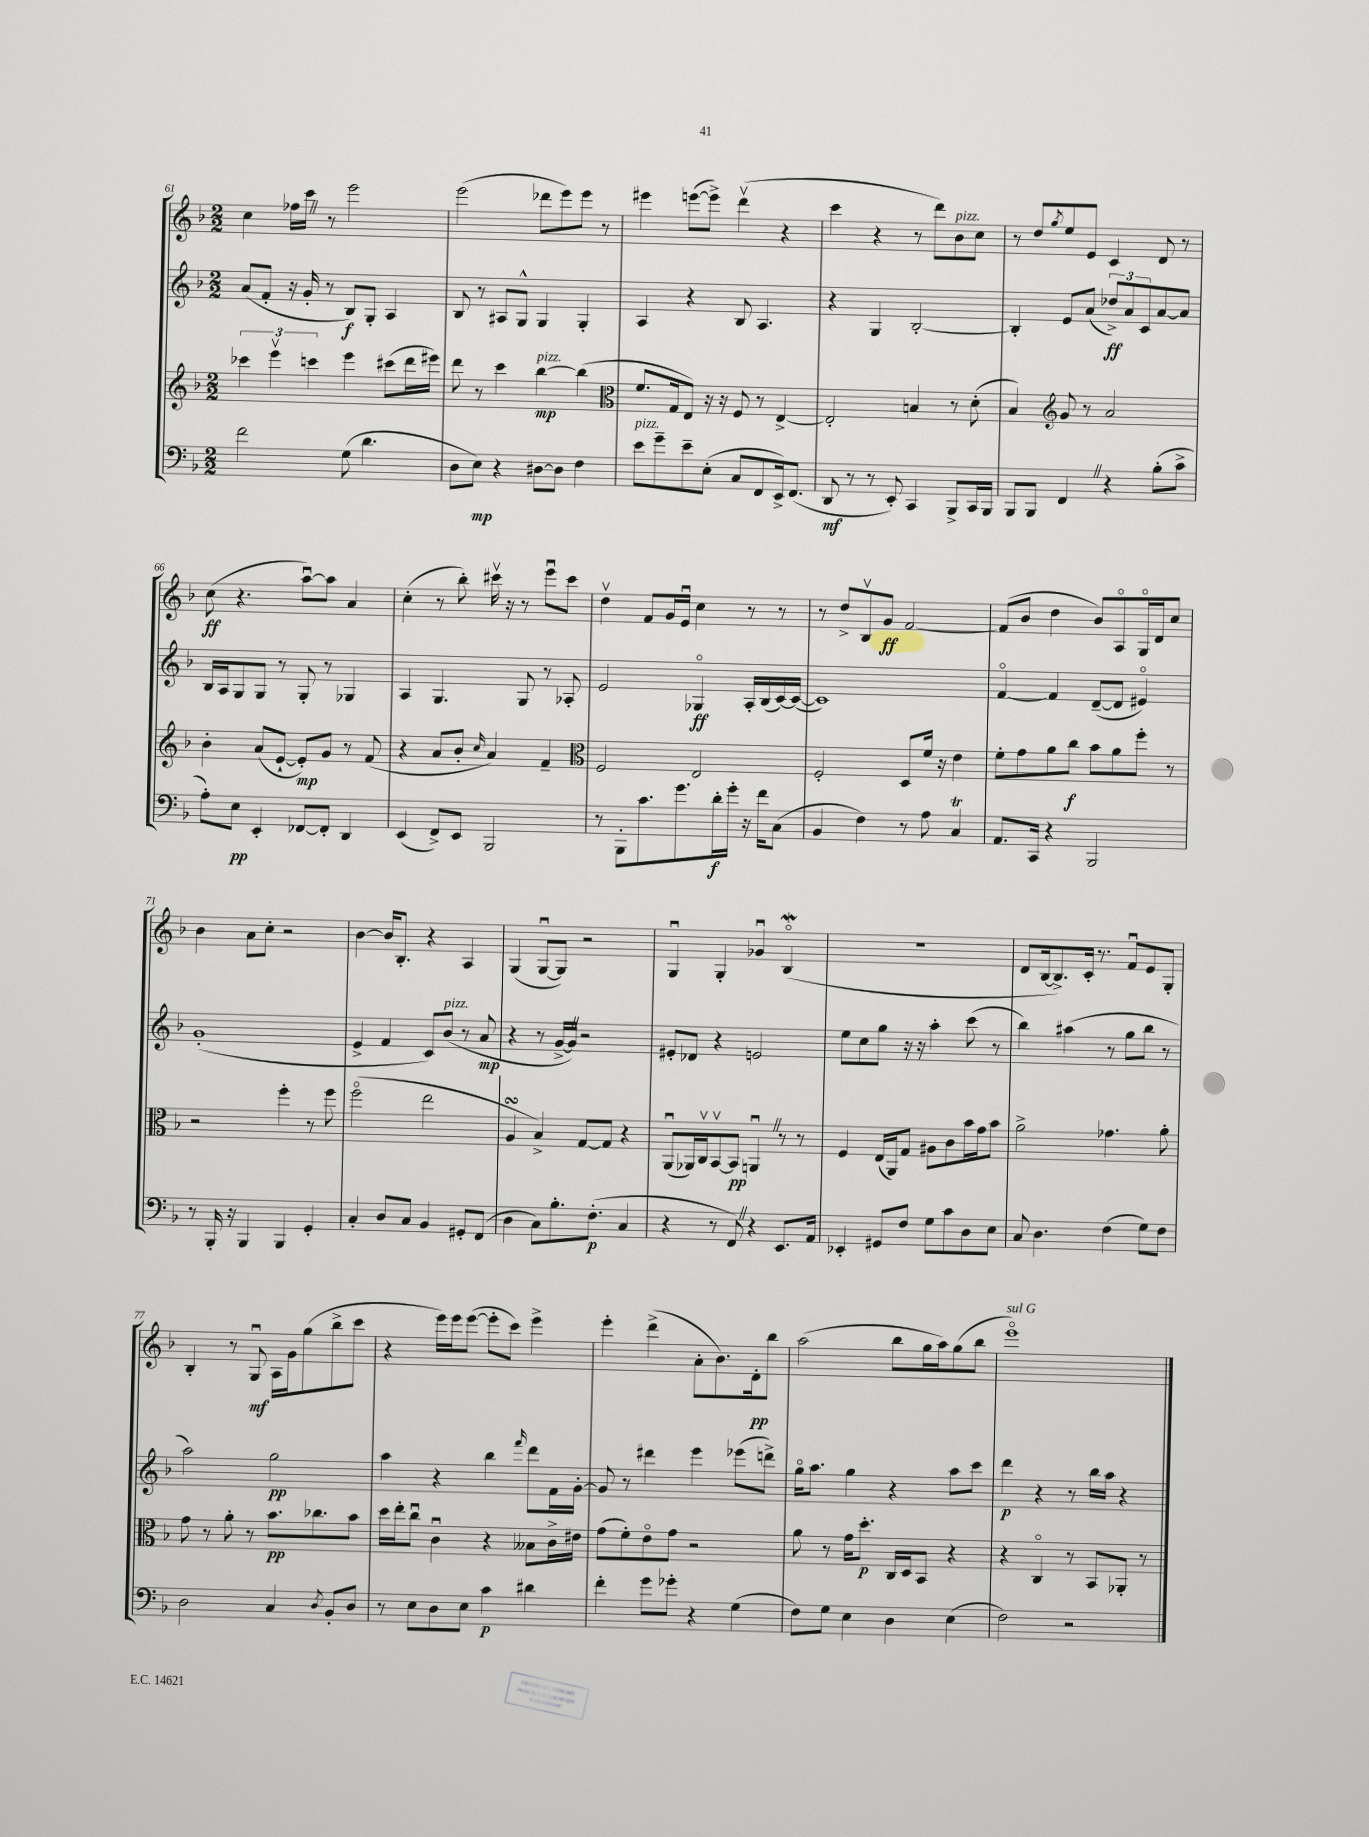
<<
\new StaffGroup <<
\new Staff = "s0" {
    \clef treble \key f \major \numericTimeSignature \time 2/2
    c''4 fes''16 c'''16 \once \override BreathingSign.text = \markup { \musicglyph "scripts.caesura.straight" } \breathe r8 e'''2 |
    e'''2( des'''8 e'''8) e'''8 r8 |
    eis'''4 e'''8~( e'''8->) d'''4\upbow( r4 |
    c'''4 r4 r8 d'''8) bes'8^\markup { \italic "pizz." } c''8 |
    r8 d''8 \acciaccatura { g''8 } e''8 e'8 c'4 d'8 r8 |
    c''8\ff( r4. a''8~\downbow) a''8 a'4 |
    c''4-.( r8 bes''8-.) cis'''16\upbow r16 r8 e'''8\downbow cis'''8 |
    d''4\upbow f'8 g'16 e'16\downbow c''4 r8 r8 |
    r8 d''8-> bes8\upbow g'8\ff f'2~ |
    f'8( bes'8 d''4 bes'8) a8\flageolet g16\flageolet d'16 c''8 |
    bes'4 a'8 c''8-. r2 |
    bes'4~ bes'16 bes8.-. r4 a4 |
    g4( g8~\downbow g8) r2 |
    g4\downbow g4-. ges'4\downbow bes4\flageolet\mordent( |
    R1 |
    d'8 bes16~ bes8.->) c'16-. r8. f'8\downbow e'8 g8-. |
    bes4-. r8 g8\downbow\mf a16 g'16 g''8( bes''8-> c'''8 |
    r4 e'''16) e'''16 e'''8~( e'''8-. c'''8) e'''4-> |
    e'''4-. d'''4->( a'8-. bes'8.) d'16-.\pp bes''8 |
    a''2( bes''8 g''16 a''16) g''8( bes''8 |
    e'''1\flageolet^\markup { \italic "sul G" }) \bar "|." |
}
\new Staff = "s1" {
    \clef treble \key f \major \numericTimeSignature \time 2/2
    a'8( f'8-. r16 g'16-. r8 bes8\f) g8-. a4 |
    bes8 r8 ais8 g8-^ g4 g4-. |
    a4 r4 bes8 a4. |
    r4 g4 bes2~-. |
    bes4-. e'8 a'8( \tuplet 3/2 { des''8->\ff) a'8 c'8 } a'8~ a'8 |
    bes16 a16 g8 g8 r8 g8-. r8 ges4 |
    a4 g4. g8 r8 aes8-. |
    e'2 ges4\flageolet\ff a16-. bes16( c'16~) c'16~( |
    c'1) |
    f'4~\flageolet f'4 d'8~--( d'8 eis'4\flageolet) |
    g'1-.( |
    e'4-> f'4 c'8) bes'8^\markup { \italic "pizz." }( r8 a'8\mp |
    r4 r8 g'16~-> g'16) \once \override BreathingSign.text = \markup { \musicglyph "scripts.caesura.straight" } \breathe r2 |
    eis'8-. des'8 r4 e'2 |
    e''8 c''8 g''8 r16 r16 a''4-. c'''8( r8 |
    bes''4) ais''4( r8 g''8 bes''8 r8 |
    a''2) g''2\pp |
    a''4 r4 bes''4 \grace { f'''16 } d'''8 f'16 g'16~-. |
    g'8 r8 dis'''4 e'''4 ees'''8( d'''8->) |
    g''16\flageolet a''8. g''4 r4 a''8 c'''8 |
    d'''4\p r4 r8 bes''16 a''16 r4 \bar "|." |
}
\new Staff = "s2" {
    \clef treble \key f \major \numericTimeSignature \time 2/2
    \tuplet 3/2 { ces'''4 e'''4\upbow c'''4 } e'''4 cis'''8( d'''16 eis'''16) |
    d'''8 r8 c'''4 bes''4~\mp^\markup { \italic "pizz." } bes''4( |
    \clef alto f'8. g16 e8) r16 r16 f8 r8 e4~-> |
    e2-. b4 r8 d'8-.( |
    bes4) \clef treble g'8 r8 a'2 |
    bes'4-. a'8( e'8~-! e'8-.\mp) g'8 r8 f'8( |
    r4 a'8 bes'8-. \grace { c''16 } a'4) f'4-- |
    \clef alto f2 e2 |
    f2-. d8 f'16 r16 e'4 |
    f'8-. g'8 a'8 c''8\f bes'8 a'8 f''8-. r8 |
    r2 f''4-. r8 f''8 |
    f''2\flageolet( e''2 |
    a4\turn bes4->) g8~ g8 r4 |
    a,8\downbow( aes,16) c16\upbow bes,8~\upbow bes,8\pp a,4\downbow \once \override BreathingSign.text = \markup { \musicglyph "scripts.caesura.straight" } \breathe r8 r8 |
    f4 e16( a,16) g8 ais8 c'8 bes'16 g'16 bes'8 |
    a'2-> ges'4. a'8-. |
    g'8 r8 a'8-. r8 bes'8.\pp ces''8. bes'8 |
    d''16 e''16-. c''8\downbow c'4\downbow r4 beses8 c'16-> eis'16 |
    g'8( f'8-.) e'8\flageolet g'8 r2 |
    a'8 r8 g'16 d''8.-.\p c16 d16 bes,8 r4 |
    r4 c4\flageolet r8 bes,8 aes,8-. r8 \bar "|." |
}
\new Staff = "s3" {
    \clef bass \key f \major \numericTimeSignature \time 2/2
    f'2 g8( d'4. |
    d8 e8\mp) r4 dis8~ dis8 f4 |
    e'8^\markup { \italic "pizz." } g'8-- e'8-- e8-.( c8 f,8 e,16->) f,8.( |
    d,8\mf r8 r8 e,8-.) c,4 bes,,8-> c,16 bes,,16 |
    bes,,8 bes,,8 f,4 \once \override BreathingSign.text = \markup { \musicglyph "scripts.caesura.straight" } \breathe r4 bes8-.( c'8-> |
    a8-.) e8\pp e,4-. fes,8~ fes,8-. d,4 |
    e,4( f,8->) e,8 bes,,2 |
    r8 bes,,8-. c'8. g'8. d'16-.\f g'16-. r16 f'16 c8( |
    bes,4 f4) r8 a8 c4\trill |
    a,8. c,16 r4 bes,,2 |
    r8 bes,,16-. r16 bes,,4 bes,,4 g,4-. |
    c4-. d8 c8 bes,4 gis,8-. f,8( |
    d4 c8) bes8.-. f8.-.\p( c4 |
    r4 r8 f,8) \once \override BreathingSign.text = \markup { \musicglyph "scripts.caesura.straight" } \breathe r4 e,8. a,16 |
    ees,4-. gis,8 f8 g8 c'8 d8 e8 |
    c8 d4. f4( g8) f8 |
    d2 c4 \acciaccatura { d8 } bes,8-. d8 |
    r8 e8 d8 e8 c'4\p dis'4 |
    f'4-. g'8 ges'8-. r4 g4( |
    f8) g8 e4 d4 e4( |
    f2) r2 \bar "|." |
}
>>
>>
\layout { \context { \Score currentBarNumber = #61 } }
